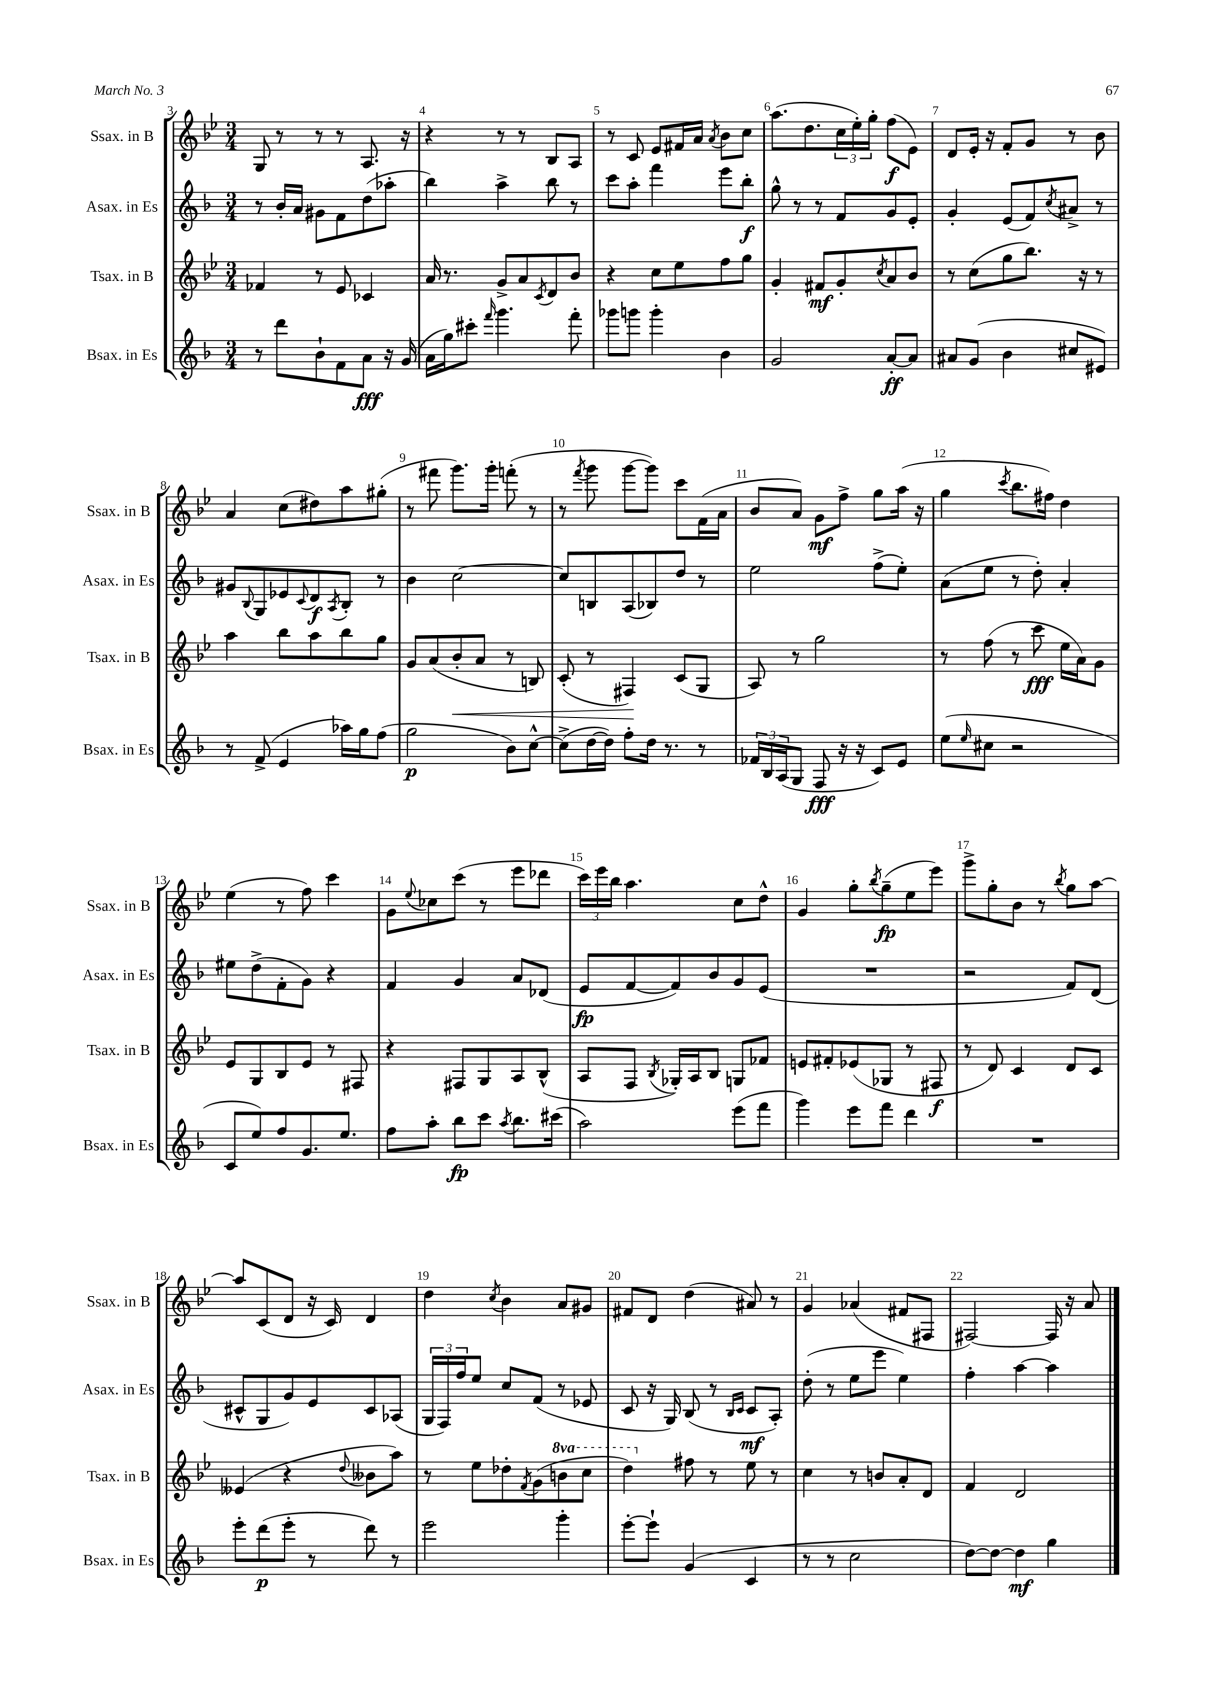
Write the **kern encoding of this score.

**kern	**kern	**kern	**kern
*staff4	*staff3	*staff2	*staff1
*clefG2	*clefG2	*clefG2	*clefG2
*k[b-]	*k[b-e-]	*k[b-]	*k[b-e-]
*M3/4	*M3/4	*M3/4	*M3/4
8r	4f-	8r	8G
8ddd	.	16b-'	8r
.	.	16a	.
8b-`	8r	8g#	8r
8f	8e-	8f	8r
8a	4c-	(8dd	8.A
16r	.	8aa-'	.
(16g	.	.	16r
=	=	=	=
16a	16a	4bb-)	4r
16gg)	8.r	.	.
8ccc#'	.	.	.
16qqfff	.	.	.
4.ggg	8g^	4aa^	8r
.	8a	.	8r
.	8qc	.	.
.	8d	8bb-	8B-
8fff'	8b-	8r	8A
=	=	=	=
8ggg-	4r	8ccc	8r
8ggg	.	8aa'	8c
4ggg'	8cc	4fff	8e-
.	8ee-	.	16f#
.	.	.	16a
.	.	.	8qa
4b-	8ff	8eee	8b-
.	8gg	8bb-'	8cc
=	=	=	=
2g	4g'	8gg^^	(8.aa
.	.	8r	.
.	.	.	8.dd
.	8f#	8r	.
.	8g'	8f	24cc
.	.	.	24ee-')
.	.	.	24gg'
.	8qcc	.	.
[8a'	8a	8g	(8ff
8a]	8b-	8e'	8e-)
=	=	=	=
8a#	8r	4g'	8d
(8g	(8cc	.	16e-'
.	.	.	16r
4b-	8gg	(8e	8f'
.	8.bb-)	8f)	8g
.	.	8qcc	.
8cc#	.	8a#^	8r
.	16r	.	.
8e#)	8r	8r	8b-
=	=	=	=
8r	4aa	8g#	4a
.	.	8qqB-	.
(8f^	.	8G	.
4e	8bb-	8e-	(8cc
.	.	8qqc	.
.	8aa	8d	8dd#)
.	.	8qA	.
16aa-)	8bb-	8B-'	8aa
16gg	.	.	.
(8ff	8gg	8r	(8gg#'
=	=	=	=
2gg	8g	4b-	8r
.	(8a	.	8fff#
.	8b-'	[2cc	8.ggg)
.	8a	.	.
.	.	.	16ggg'
8b-)	8r	.	(8fff'
[8cc^^	8B)	.	8r
=	=	=	=
(8cc^]	(8c'	8cc]	8r
.	.	.	8qfff
[16dd	8r	8B	8ggg
16dd])	.	.	.
8ff'	4F#)	(8A	[8ggg
16dd	.	8B-)	8ggg])
8.r	.	.	.
.	(8c	8dd	8ccc
8r	8G	8r	(16f
.	.	.	16a
=	=	=	=
24f-	8A)	2ee	8b-
24B-	.	.	.
(24A	.	.	.
8G	8r	.	8a)
8F	2gg	.	8g
16r	.	.	8ff^
16r	.	.	.
8c)	.	(8ff^	8gg
8e	.	8ee')	(16aa
.	.	.	16r
=	=	=	=
(8ee	8r	(8a	4gg
16qqee	.	.	.
8cc#	(8ff	8ee	.
.	.	.	8qccc
2r	8r	8r	8.bb-
.	8ccc	8dd')	.
.	.	.	16ff#)
.	16ee-	4a'	4dd
.	16a)	.	.
.	8g	.	.
=	=	=	=
8c	8e-	8ee#	(4ee-
8ee)	8G	(8dd^	.
8ff	8B-	8f'	8r
8.g	8e-	8g)	8ff)
.	8r	4r	4ccc
8.ee	.	.	.
.	8F#	.	.
=	=	=	=
8ff	4r	4f	8g
.	.	.	8qqee-
8aa'	.	.	8cc-
8bb-	8F#	4g	(8ccc
8ccc	8G	.	8r
8qaa	.	.	.
8.bb-	8A	8a	8eee-
.	(8B-^^	(8d-	8ddd-
(16ccc#	.	.	.
=	=	=	=
2aa)	8A	8e	24ccc)
.	.	.	24eee-
.	.	.	24bb-
.	8F	[8f	4.aa
.	8qB-	.	.
.	16G-')	8f])	.
.	16A	.	.
.	8B-	8b-	.
(8eee	8G	8g	8cc
8fff	8f-	(8e	8dd^^
=	=	=	=
4ggg)	8e	2.r	4g
.	8f#'	.	.
8eee	(8e-	.	8gg'
.	.	.	8qbb-
8fff	8G-	.	(8gg~
4ddd	8r	.	8ee-
.	8F#	.	8eee-)
=	=	=	=
2.r	8r	2r	8ggg^
.	8d)	.	8gg'
.	4c	.	8b-
.	.	.	8r
.	.	.	8qbb-
.	8d	8f)	8gg
.	8c	(8d	[8aa
=	=	=	=
8eee'	(4e--	8c#^^	8aa]
(8ddd	.	8G	(8c
8eee'	4r	8g)	8d
8r	.	8e	16r
.	.	.	16c)
.	8qqdd	.	.
8ddd)	8b--	8c#	4d
8r	8aa)	(8A-	.
=	=	=	=
2eee	8r	24G	4dd
.	.	24F)	.
.	.	24ff	.
.	8ee-	8ee	.
.	.	.	8qcc
.	8dd-'	8cc	4b-
.	8qf	.	.
.	(8g	(8f	.
4ggg'	8bb	8r	8a
.	8ccc	8e-	8g#
=	=	=	=
[8eee'	4ddd)	8c	8f#
8eee`]	.	16r	8d
.	.	16G)	.
(4g	8ff#	(8B-	(4dd
.	8r	8r	.
.	.	16qqB-	.
.	.	16qqc	.
4c	8ee-	8c	8a#)
.	8r	8A')	8r
=	=	=	=
8r	4cc	(8dd'	4g
8r	.	8r	.
2cc	8r	8ee	(4a-
.	8b	8eee	.
.	8a'	4ee)	8f#
.	8d	.	8F#
=	=	=	=
[8dd)	4f	4ff'	[2F#)
8dd_	.	.	.
4dd]	2d	[4aa	.
4gg	.	4aa]	16F#]
.	.	.	16r
.	.	.	8a
==	==	==	==
*-	*-	*-	*-
